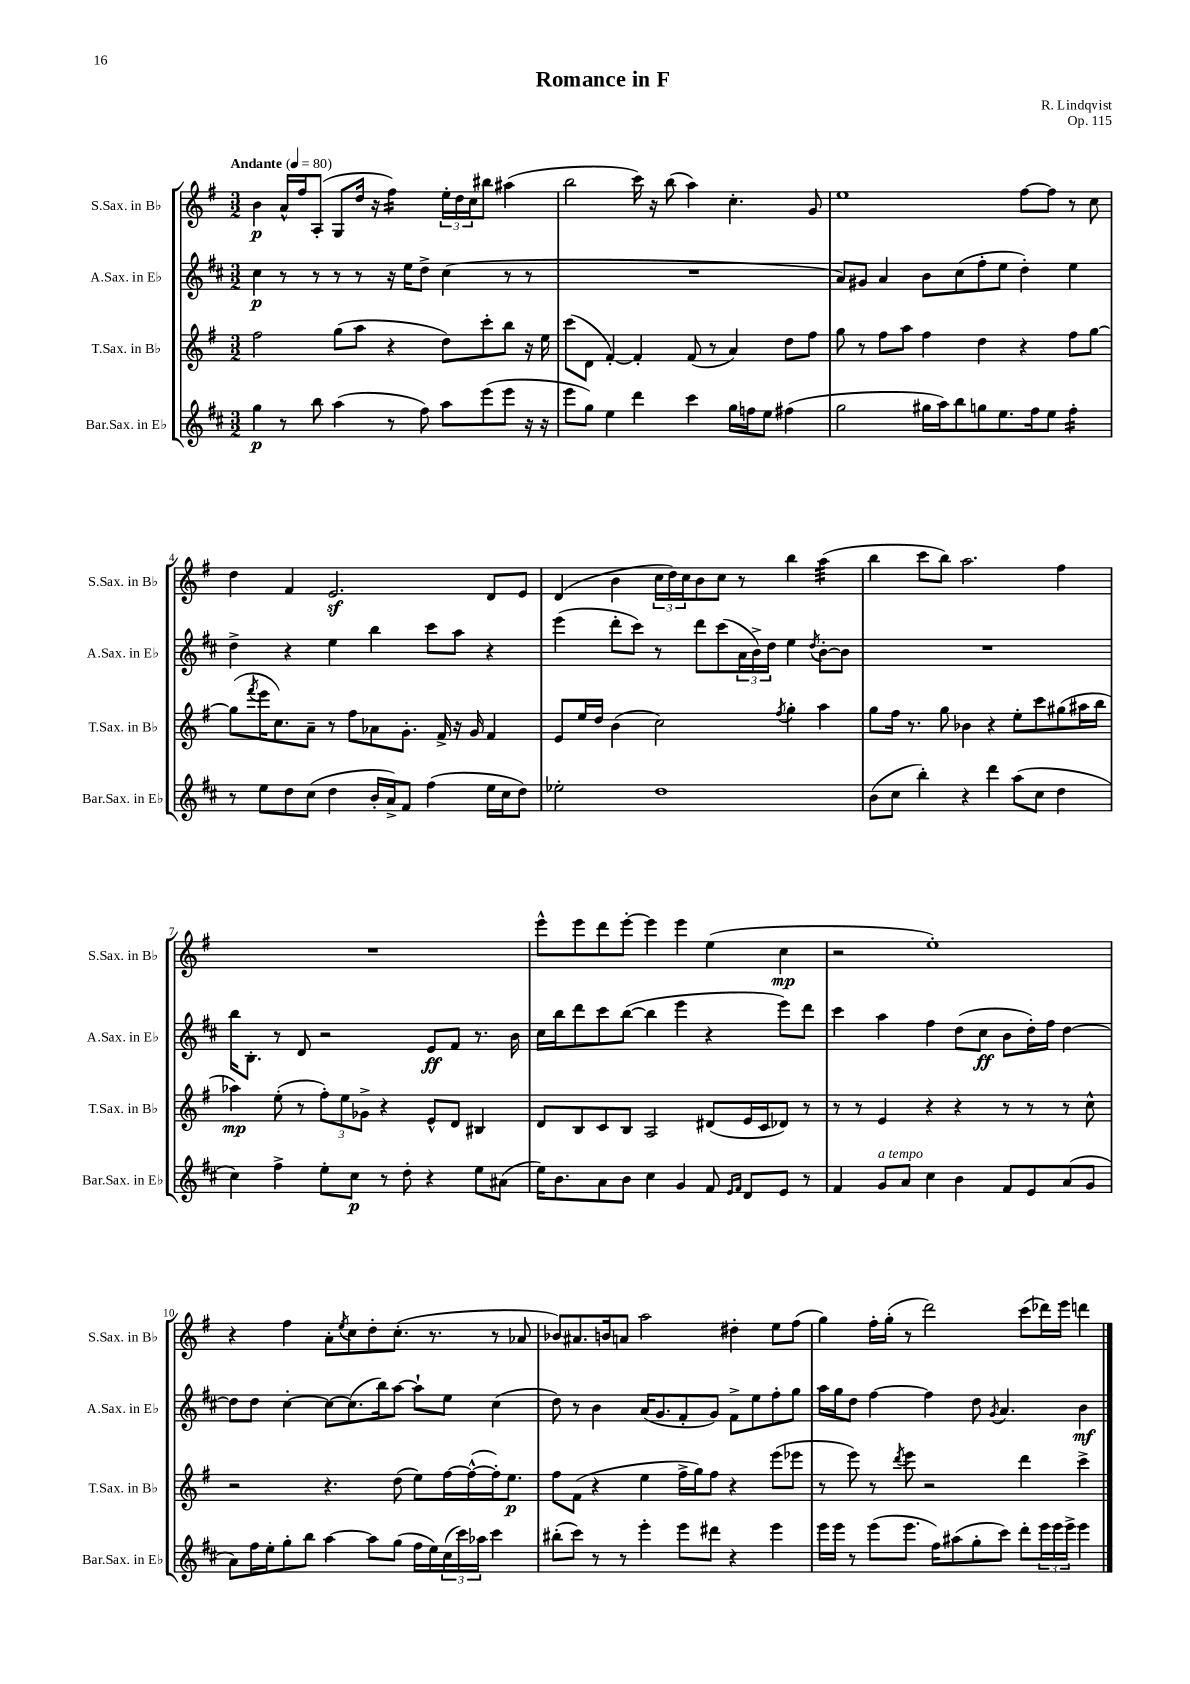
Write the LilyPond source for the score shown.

\header { title = "Romance in F" composer = "R. Lindqvist" opus = "Op. 115" }
<<
\new StaffGroup <<
\new Staff = "s0" \with { instrumentName = "S.Sax. in Bb" shortInstrumentName = "S.Sax. in Bb" } {
    \clef treble \key g \major \numericTimeSignature \time 3/2 \tempo "Andante" 4 = 80
    b'4\p a'16-^ fis''16 a8-.( g8 d''16 r16 fis''4:16) \tuplet 3/2 { e''16-. d''16 c''16 } bis''8 ais''4( |
    b''2 c'''16) r16 b''8( a''4) c''4.-. g'8 |
    e''1 fis''8~ fis''8 r8 c''8 |
    d''4 fis'4 e'2.\sf d'8 e'8 |
    d'4( b'4 \tuplet 3/2 { c''16 d''16) c''16 } b'8 c''8 r8 b''4 a''4:32( |
    b''4 c'''8 b''8) a''2. fis''4 |
    R1. |
    e'''8-^ e'''8 d'''8 e'''8~-. e'''4 e'''4 e''4( c''4\mp |
    r2 e''1-.) |
    r4 fis''4 a'8-. \acciaccatura { e''8 } c''8 d''8-. c''8.-.( r8. r8 aes'8 |
    bes'8) ais'8. b'16 a'8 a''2 dis''4-. e''8 fis''8( |
    g''4) fis''16-. g''16-.( r8 d'''2) c'''8( des'''16) e'''16 d'''4 \bar "|." |
}
\new Staff = "s1" \with { instrumentName = "A.Sax. in Eb" shortInstrumentName = "A.Sax. in Eb" } {
    \clef treble \key d \major \numericTimeSignature \time 3/2
    cis''4\p r8 r8 r8 r8 r16 e''16 d''8-> cis''4( r8 r8 |
    R1. |
    a'8) gis'8 a'4 b'8 cis''8( fis''8-. e''8 d''4-.) e''4 |
    d''4-> r4 e''4 b''4 cis'''8 a''8 r4 |
    e'''4( d'''8-. cis'''8) r8 d'''8 cis'''8( \tuplet 3/2 { a'16 b'16->) d''16 } e''4 \acciaccatura { d''8 } b'8~-. b'8 |
    R1. |
    b''16 b8.-. r8 d'8 r2 e'8\ff fis'8 r8. b'16 |
    cis''16 b''16 d'''8 cis'''8 b''8~( b''4 e'''4 r4 e'''8) d'''8 |
    cis'''4 a''4 fis''4 d''8( cis''8\ff b'8 d''16-.) fis''16 d''4~ |
    d''8 d''8 cis''4~-. cis''8~ cis''8.( b''16) a''8~ a''8-! e''8 cis''4( |
    d''8) r8 b'4 a'16( g'8. fis'8-. g'8) fis'8-> e''8 fis''8-. g''8 |
    a''16 g''16 d''8 fis''4~ fis''4 d''8 \acciaccatura { g'8 } a'4. b'4\mf \bar "|." |
}
\new Staff = "s2" \with { instrumentName = "T.Sax. in Bb" shortInstrumentName = "T.Sax. in Bb" } {
    \clef treble \key g \major \numericTimeSignature \time 3/2
    fis''2 g''8( a''8 r4 d''8) c'''8-. b''8 r16 e''16 |
    c'''8( d'8 fis'4~-.) fis'4-. fis'8( r8 a'4) d''8 fis''8 |
    g''8 r8 fis''8 a''8 fis''4 d''4 r4 fis''8 g''8~ |
    g''8( \acciaccatura { fis'''8 } e'''16 c''8.) a'8-- r8 fis''8 aes'8 g'8.-. fis'16-> r16 g'16 fis'4 |
    e'8 e''16 d''16 b'4( c''2) \acciaccatura { fis''8 } g''4-. a''4 |
    g''8 fis''16 r8. g''8 bes'4 r4 e''8-. c'''8 gis''8( ais''16 b''16 |
    aes''4\mp) e''8-.( r8 \tuplet 3/2 { fis''8-.) e''8 ges'8-> } r4 e'8-^ d'8 bis4 |
    d'8 b8 c'8 b8 a2 dis'8( e'16 c'16 des'8) r8 |
    r8 r8 e'4 r4 r4 r8 r8 r8 c''8-^ |
    r2 r4. d''8( e''8) fis''16~ fis''16~-^( fis''16-.) e''8.\p |
    fis''8 fis'8( r4 e''4 fis''16-> g''16) fis''8 r4 e'''8( ees'''8 |
    r8 e'''8) r8 \acciaccatura { d'''8 } e'''8 r2 d'''4 c'''4-> \bar "|." |
}
\new Staff = "s3" \with { instrumentName = "Bar.Sax. in Eb" shortInstrumentName = "Bar.Sax. in Eb" } {
    \clef treble \key d \major \numericTimeSignature \time 3/2
    g''4\p r8 b''8 a''4( r8 fis''8) a''8 e'''8( e'''8 r16 r16 |
    e'''8 g''8) e''4 d'''4 cis'''4 g''16 f''16 e''8 fis''4( |
    g''2 gis''16 a''16) b''8 g''8 e''8. fis''16 e''8 fis''4:16-. |
    r8 e''8 d''8 cis''8( d''4 b'16-. a'16->) fis'8 fis''4( e''16 cis''16 d''8) |
    ees''2-. d''1 |
    b'8( cis''8 b''4-.) r4 d'''4 a''8( cis''8 d''4 |
    cis''4) fis''4-> e''8-. cis''8\p r8 d''8-. r4 e''8 ais'8( |
    e''16) b'8. a'8 b'8 cis''4 g'4 fis'8 \grace { e'16 fis'16 } d'8 e'8 r8 |
    fis'4 g'8^\markup { \italic "a tempo" } a'8 cis''4 b'4 fis'8 e'8 a'8( g'8 |
    a'8) fis''16 e''16-. g''8-. b''8 a''4~ a''8 g''8( fis''16 e''16) \tuplet 3/2 { cis''16( cis'''16) aes''16 } cis'''4 |
    bis''8-.( cis'''8) r8 r8 e'''4-. e'''8 dis'''8 r4 e'''4 |
    e'''16 e'''16 r8 e'''8( e'''8. fis''16) ais''8( g''8-. cis'''8) d'''8-. \tuplet 3/2 { e'''16 e'''16 e'''16-> } e'''4 \bar "|." |
}
>>
>>
